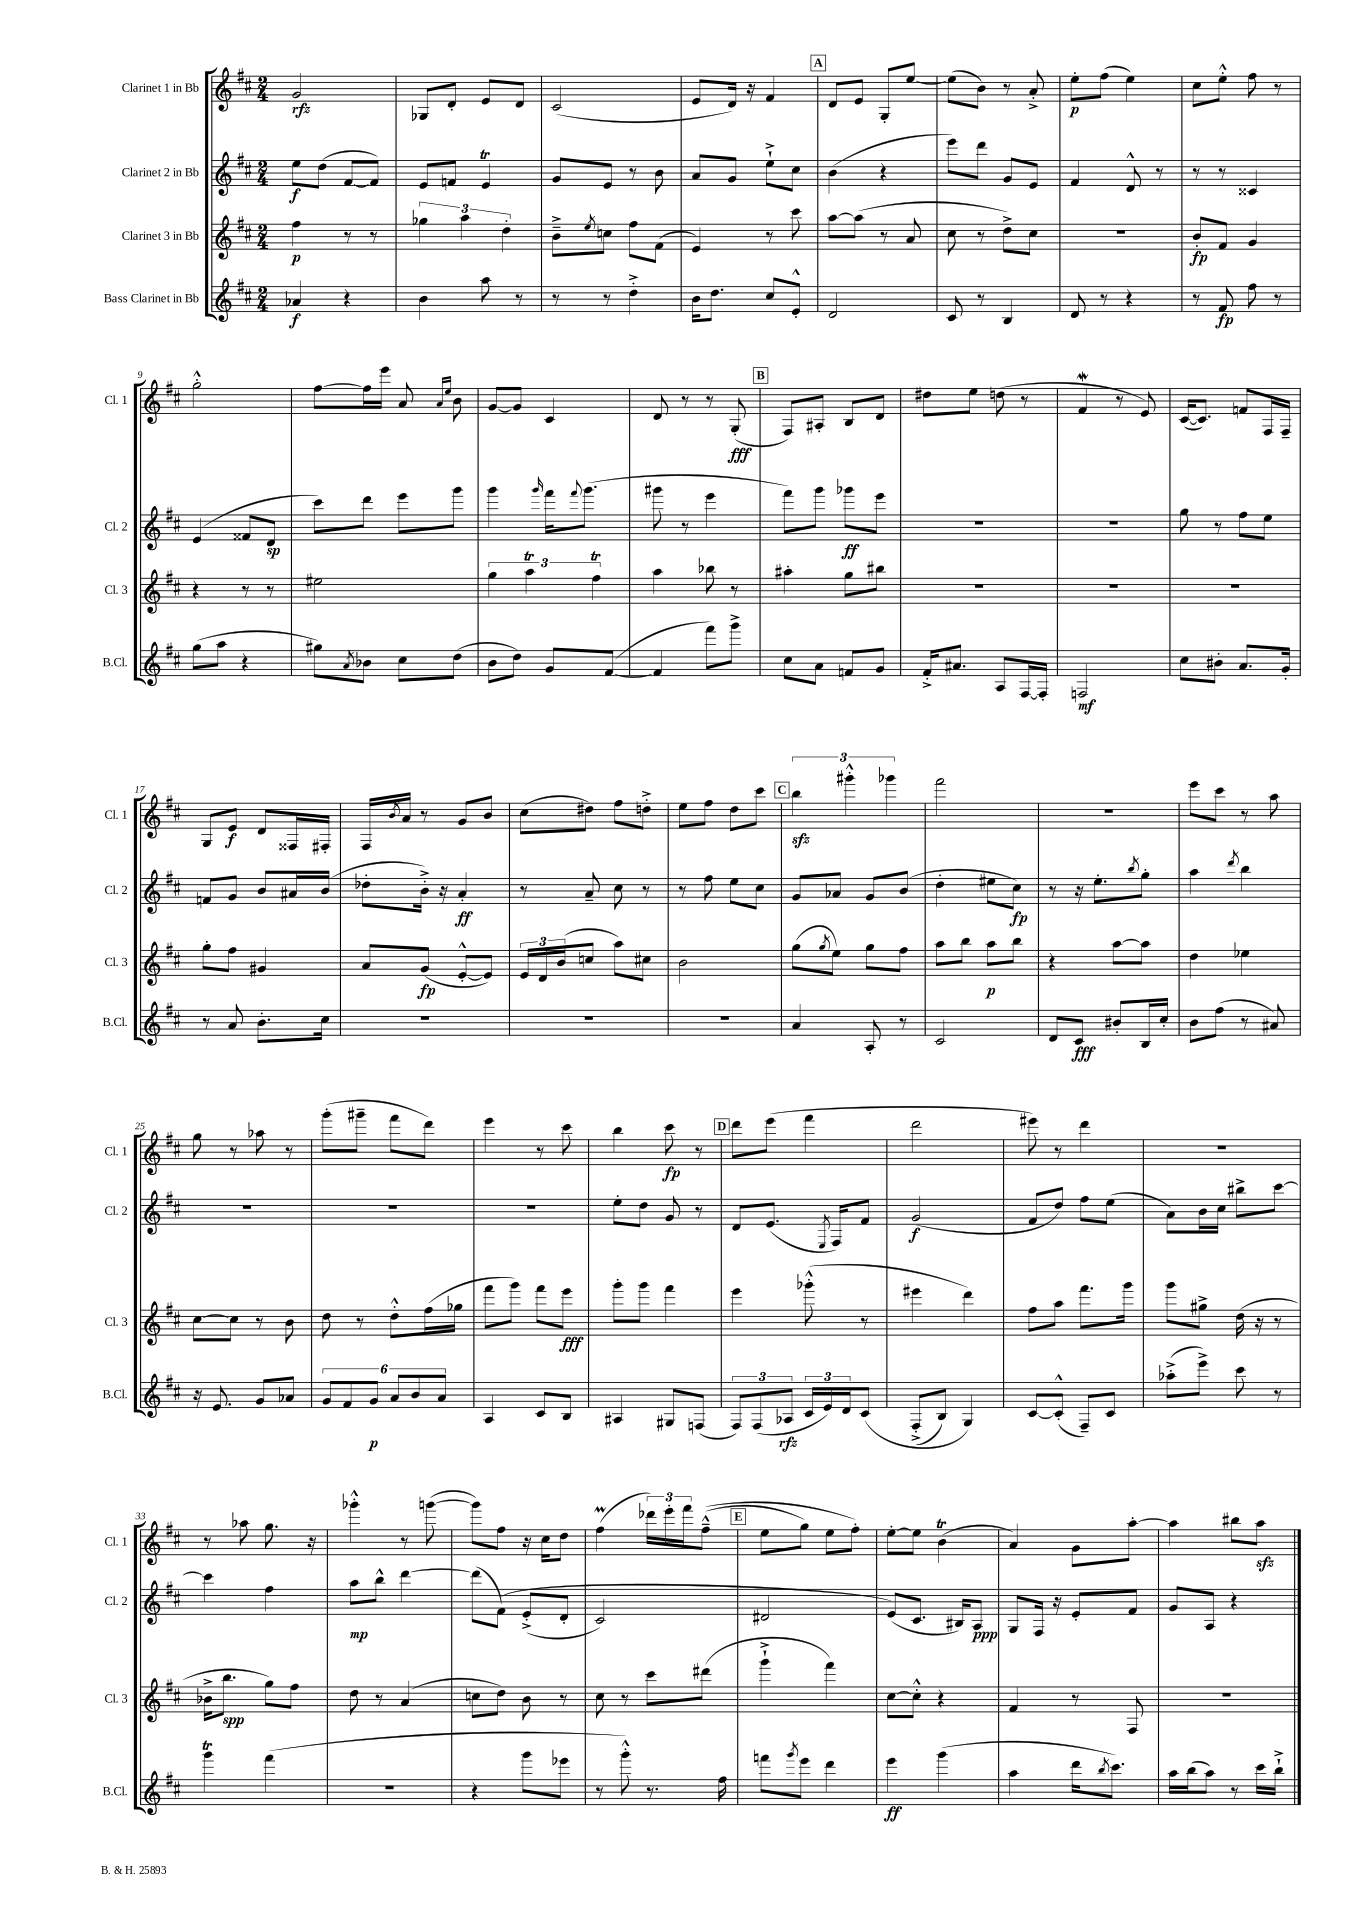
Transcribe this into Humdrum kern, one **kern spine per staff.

**kern	**dynam	**kern	**dynam	**kern	**dynam	**kern	**dynam
*part4	*part4	*part3	*part3	*part2	*part2	*part1	*part1
*staff4	*staff4	*staff3	*staff3	*staff2	*staff2	*staff1	*staff1
*I"Bass Clarinet in Bb	*	*I"Clarinet 3 in Bb	*	*I"Clarinet 2 in Bb	*	*I"Clarinet 1 in Bb	*
*I'B.Cl.	*	*I'Cl. 3	*	*I'Cl. 2	*	*I'Cl. 1	*
*clefG2	*	*clefG2	*	*clefG2	*	*clefG2	*
*k[f#c#]	*	*k[f#c#]	*	*k[f#c#]	*	*k[f#c#]	*
*M2/4	*	*M2/4	*	*M2/4	*	*M2/4	*
=1	=1	=1	=1	=1	=1	=1	=1
4a-X/	f	4ff#\	p	8ee\L	f	2g/	rfz
.	.	.	.	(8dd\J	.	.	.
4r	.	8r	.	[8f#/L	.	.	.
.	.	8r	.	8f#/J])	.	.	.
=2	=2	=2	=2	=2	=2	=2	=2
4b\	.	6gg-X\	.	8e/L	.	8G-X/L	.
.	.	.	.	8fn/J	.	8d'/J	.
.	.	6aa\	.	.	.	.	.
8aa\	.	.	.	4eT/	.	8e/L	.
.	.	6dd'\	.	.	.	.	.
8r	.	.	.	.	.	8d/J	.
=3	=3	=3	=3	=3	=3	=3	=3
8r	.	8b~^\L	.	8g/L	.	(2c#/	.
.	.	8qee/	.	.	.	.	.
8r	.	8ccn\J	.	8e/J	.	.	.
4dd'^\	.	8ff#\L	.	8r	.	.	.
.	.	(8f#\J	.	8b\	.	.	.
=4	=4	=4	=4	=4	=4	=4	=4
16b\KL	.	4e/)	.	8a/L	.	8e/L	.
8.dd\J	.	.	.	.	.	.	.
.	.	.	.	8g/J	.	16d/Jk)	.
.	.	.	.	.	.	16r	.
8cc#/L	.	8r	.	8ee`^\L	.	4f#/	.
8e'^^/J	.	8ccc#\	.	8cc#\J	.	.	.
!!LO:REH:place=s1:t=A
=5	=5	=5	=5	=5	=5	=5	=5
2d/	.	[8aa\L	.	(4b\	.	8d/L	.
.	.	(8aa\J]	.	.	.	8e/J	.
.	.	8r	.	4r	.	8G'/L	.
.	.	8a/	.	.	.	[8ee/J	.
=6	=6	=6	=6	=6	=6	=6	=6
8c#/	.	8cc#\	.	8eee\L)	.	(8ee\L]	.
8r	.	8r	.	8ddd\J	.	8b\J)	.
4B/	.	8dd^\L)	.	8g/L	.	8r	.
.	.	8cc#\J	.	8e/J	.	8a'^/	.
=7	=7	=7	=7	=7	=7	=7	=7
8d/	.	2r	.	4f#/	.	8ee'\L	p
8r	.	.	.	.	.	(8ff#\J	.
4r	.	.	.	8d^^/	.	4ee\)	.
.	.	.	.	8r	.	.	.
=8	=8	=8	=8	=8	=8	=8	=8
8r	.	8b'/L	fp	8r	.	8cc#\L	.
8f#/	fp	8f#/J	.	8r	.	8ee'^^\J	.
8ff#\	.	4g/	.	4c##X/	.	8ff#\	.
8r	.	.	.	.	.	8r	.
!!LO:LB:g=z
=9	=9	=9	=9	=9	=9	=9	=9
(8gg\L	.	4r	.	(4e/	.	2gg'^^\	.
8aa\J	.	.	.	.	.	.	.
4r	.	8r	.	8f##X/L	.	.	.
.	.	8r	.	8d/J	sp	.	.
=10	=10	=10	=10	=10	=10	=10	=10
8gg#X\L)	.	2ee#X\	.	8ccc#\L)	.	[8ff#\L	.
8qa/	.	.	.	.	.	.	.
8b-X\J	.	.	.	8ddd\J	.	16ff#\L]	.
.	.	.	.	.	.	16eee\JJ	.
8cc#\L	.	.	.	8eee\L	.	8a/	.
.	.	.	.	.	.	16qqa/LL	.
.	.	.	.	.	.	16qqee/JJ	.
(8dd\J	.	.	.	8ggg\J	.	8b\	.
=11	=11	=11	=11	=11	=11	=11	=11
8b\L	.	6gg\	.	4ggg\	.	[8g/L	.
8dd\J)	.	.	.	.	.	8g/J]	.
.	.	6aaT\	.	.	.	.	.
.	.	.	.	16qqggg/	.	.	.
8g/L	.	.	.	16fff#\KL	.	4c#/	.
.	.	.	.	8qqfff#/	.	.	.
.	.	.	.	(8.ggg\J	.	.	.
.	.	6ff#t\	.	.	.	.	.
([8f#/J	.	.	.	.	.	.	.
=12	=12	=12	=12	=12	=12	=12	=12
4f#/]	.	4aa\	.	8ggg#X\	.	8d/	.
.	.	.	.	8r	.	8r	.
8fff#\L)	.	8bb-X\	.	4eee\	.	8r	.
8ggg^\J	.	8r	.	.	.	(8G'/	fff
!!LO:REH:place=s1:t=B
=13	=13	=13	=13	=13	=13	=13	=13
8cc#\L	.	4aa#X'\	.	8fff#\L)	.	8F#/L)	.
8a\J	.	.	.	8ggg\J	.	8A#X'/J	.
8fn/L	.	8gg\L	.	8ggg-X\L	ff	8B/L	.
8g/J	.	8bb#X\J	.	8eee\J	.	8d/J	.
=14	=14	=14	=14	=14	=14	=14	=14
16f#'^/KL	.	2r	.	2r	.	8dd#X\L	.
8.a#X/J	.	.	.	.	.	.	.
.	.	.	.	.	.	8ee\J	.
8A/L	.	.	.	.	.	(8ddn\	.
[16F#/L	.	.	.	.	.	8r	.
16F#'/JJ]	.	.	.	.	.	.	.
=15	=15	=15	=15	=15	=15	=15	=15
2Fn/	mf	2r	.	2r	.	4f#W/	.
.	.	.	.	.	.	8r	.
.	.	.	.	.	.	8e/)	.
=16	=16	=16	=16	=16	=16	=16	=16
8cc#\L	.	2r	.	8gg\	.	([16c#/KL	.
.	.	.	.	.	.	8.c#/J])	.
8b#X'\J	.	.	.	8r	.	.	.
8.a/L	.	.	.	8ff#\L	.	8fn/L	.
.	.	.	.	8ee\J	.	16F#/L	.
16g'/Jk	.	.	.	.	.	16F#~/JJ	.
!!LO:LB:g=z
=17	=17	=17	=17	=17	=17	=17	=17
8r	.	8gg'\L	.	8fn/L	.	8G/L	.
8a/	.	8ff#\J	.	8g/J	.	8e/J	f
8.b'\L	.	4g#X/	.	8b/L	.	8d/L	.
.	.	.	.	16a#X/L	.	16F##X/L	.
16cc#\Jk	.	.	.	(16b/JJ	.	16F#X'/JJ	.
=18	=18	=18	=18	=18	=18	=18	=18
2r	.	8a/L	.	8dd-X'\L	.	16F#/LL	.
.	.	.	.	.	.	8qb/	.
.	.	.	.	.	.	16a/JJ	.
.	.	(8g/J	fp	16b'^\Jk)	.	8r	.
.	.	.	.	16r	.	.	.
.	.	[8e'^^/L	.	4a'/	ff	8g/L	.
.	.	8e/J])	.	.	.	8b/J	.
=19	=19	=19	=19	=19	=19	=19	=19
2r	.	24e/LL	.	8r	.	(8cc#\L	.
.	.	24d/	.	.	.	.	.
.	.	(24b/J	.	.	.	.	.
.	.	8ccn/J	.	8a~/	.	8dd#X\J)	.
.	.	8aa\L)	.	8cc#\	.	8ff#\L	.
.	.	8cc#X\J	.	8r	.	8ddn'^\J	.
=20	=20	=20	=20	=20	=20	=20	=20
2r	.	2b\	.	8r	.	8ee\L	.
.	.	.	.	8ff#\	.	8ff#\J	.
.	.	.	.	8ee\L	.	8dd\L	.
.	.	.	.	8cc#\J	.	8ccc#\J	.
!!LO:REH:place=s1:t=C
=21	=21	=21	=21	=21	=21	=21	=21
4a/	.	(8gg\L	.	8g/L	.	6bbzz\	.
.	.	8qgg/	.	.	.	.	.
.	.	8ee\J)	.	8a-X/J	.	.	.
.	.	.	.	.	.	6ggg#X'^^\	.
8A'/	.	8gg\L	.	8g/L	.	.	.
.	.	.	.	.	.	6ggg-X\	.
8r	.	8ff#\J	.	(8b/J	.	.	.
=22	=22	=22	=22	=22	=22	=22	=22
2c#/	.	8aa\L	.	4dd'\	.	2fff#\	.
.	.	8bb\J	.	.	.	.	.
.	.	8aa\L	p	8ee#X\L	.	.	.
.	.	8bb\J	.	8cc#\J)	fp	.	.
=23	=23	=23	=23	=23	=23	=23	=23
8d/L	.	4r	.	8r	.	2r	.
8c#/J	fff	.	.	16r	.	.	.
.	.	.	.	8.ee'\L	.	.	.
8b#X'/L	.	[8aa\L	.	.	.	.	.
.	.	.	.	8qbb/	.	.	.
16B/L	.	8aa\J]	.	8gg'\J	.	.	.
16cc#'/JJ	.	.	.	.	.	.	.
=24	=24	=24	=24	=24	=24	=24	=24
8b\L	.	4dd\	.	4aa\	.	8eee\L	.
(8ff#\J	.	.	.	.	.	8ccc#\J	.
.	.	.	.	8qddd/	.	.	.
8r	.	4ee-X\	.	4bb\	.	8r	.
8a#X/)	.	.	.	.	.	8aa\	.
!!LO:LB:g=z
=25	=25	=25	=25	=25	=25	=25	=25
16r	.	[8cc#\L	.	2r	.	8gg\	.
8.e/	.	.	.	.	.	.	.
.	.	8cc#\J]	.	.	.	8r	.
8g/L	.	8r	.	.	.	8aa-X\	.
8a-X/J	.	8b\	.	.	.	8r	.
=26	=26	=26	=26	=26	=26	=26	=26
12g/L	.	8dd\	.	2r	.	(8ggg'\L	.
12f#/	.	.	.	.	.	.	.
.	.	8r	.	.	.	8ggg#X~\J	.
12g/J	p	.	.	.	.	.	.
12a/L	.	8dd'^^\L	.	.	.	8fff#\L	.
12b/	.	.	.	.	.	.	.
.	.	(16ff#\L	.	.	.	8ddd\J)	.
12a/J	.	.	.	.	.	.	.
.	.	16gg-X\JJ	.	.	.	.	.
=27	=27	=27	=27	=27	=27	=27	=27
4A/	.	8fff#\L	.	2r	.	4eee\	.
.	.	8ggg\J)	.	.	.	.	.
8c#/L	.	8fff#\L	.	.	.	8r	.
8B/J	.	8eee\J	fff	.	.	8ccc#\	.
=28	=28	=28	=28	=28	=28	=28	=28
4A#X/	.	8ggg'\L	.	8ee'\L	.	4bb\	.
.	.	8ggg\J	.	8dd\J	.	.	.
8G#X/L	.	4fff#\	.	8g/	.	8ccc#\	fp
(8Fn/J	.	.	.	8r	.	8r	.
!!LO:REH:place=s1:t=D
=29	=29	=29	=29	=29	=29	=29	=29
12F#/L)	.	4eee\	.	8d/L	.	8ddd\L	.
(12F#/	.	.	.	.	.	.	.
.	.	.	.	(8.e/J	.	(8eee\J	.
12A-X/J	rfz	.	.	.	.	.	.
24c#/LL	.	(8ggg-X'^^\	.	.	.	4fff#\	.
24e/)	.	.	.	.	.	.	.
.	.	.	.	8qE/	.	.	.
.	.	.	.	16F#/KL)	.	.	.
24d/J	.	.	.	.	.	.	.
(8c#/J	.	8r	.	8f#/J	.	.	.
=30	=30	=30	=30	=30	=30	=30	=30
(8F#'^/L	.	4eee#X\	.	(2g/	f	2ddd\	.
8B/J)	.	.	.	.	.	.	.
4G/)	.	4ddd\)	.	.	.	.	.
=31	=31	=31	=31	=31	=31	=31	=31
[8c#/L	.	8ff#\L	.	8f#/L	.	8eee#X\)	.
(8c#'^^/J]	.	8aa\J	.	8dd/J)	.	8r	.
8F#~/L)	.	8.fff#\L	.	8ff#\L	.	4ddd\	.
8c#/J	.	.	.	(8ee\J	.	.	.
.	.	16ggg\Jk	.	.	.	.	.
=32	=32	=32	=32	=32	=32	=32	=32
(8aa-X'^\L	.	8ggg\L	.	8a\L)	.	2r	.
8eee^\J)	.	8gg#X^\J	.	16b\L	.	.	.
.	.	.	.	16cc#\JJ	.	.	.
8ccc#\	.	(16dd\	.	8bb#X^\L	.	.	.
.	.	16r	.	.	.	.	.
8r	.	8r	.	[8ccc#\J	.	.	.
!!LO:LB:g=z
=33	=33	=33	=33	=33	=33	=33	=33
4gggT\	.	16b-X^\KL	.	4ccc#\]	.	8r	.
.	.	8.bb\J	spp	.	.	.	.
.	.	.	.	.	.	8aa-X\	.
(4fff#\	.	8gg\L)	.	4ff#\	.	8.gg\	.
.	.	8ff#\J	.	.	.	.	.
.	.	.	.	.	.	16r	.
=34	=34	=34	=34	=34	=34	=34	=34
2r	.	8dd\	.	8aa\L	mp	4ggg-X'^^\	.
.	.	8r	.	8bb^^\J	.	.	.
.	.	(4a/	.	[4ddd\	.	8r	.
.	.	.	.	.	.	([8gggn\	.
=35	=35	=35	=35	=35	=35	=35	=35
4r	.	8ccn\L	.	(8ddd\L]	.	8ggg\L])	.
.	.	8dd\J)	.	(8f#\J)	.	8ff#\J	.
8ggg\L	.	8b\	.	(8e'^/L	.	16r	.
.	.	.	.	.	.	16cc#\KL	.
8eee-X\J	.	8r	.	8d'/J	.	8dd\J	.
=36	=36	=36	=36	=36	=36	=36	=36
8r	.	8cc#\	.	2c#/)	.	(4ff#m\	.
8ggg'^^\)	.	8r	.	.	.	.	.
8.r	.	8ccc#\L	.	.	.	24ddd-X\LL)	.
.	.	.	.	.	.	24eee'\	.
.	.	.	.	.	.	24fff#\J	.
.	.	(8ddd#X\J	.	.	.	((8ff#~^^\J	.
16ff#\	.	.	.	.	.	.	.
!!LO:REH:place=s1:t=E
=37	=37	=37	=37	=37	=37	=37	=37
8fffn\L	.	4ggg`^\	.	2d#X/	.	8ee\L	.
8qggg/	.	.	.	.	.	.	.
8eee\J	.	.	.	.	.	8gg\J)	.
4ddd\	.	4fff#\)	.	.	.	8ee\L	.
.	.	.	.	.	.	8ff#'\J)	.
=38	=38	=38	=38	=38	=38	=38	=38
4eee\	ff	[8cc#\L	.	(8e/L)	.	[8ee'\L	.
.	.	8cc#'^^\J]	.	8.c#/J	.	8ee\J]	.
(4ggg\	.	4r	.	.	.	(4bT\	.
.	.	.	.	16B#X/KL)	.	.	.
.	.	.	.	8A/J	ppp	.	.
=39	=39	=39	=39	=39	=39	=39	=39
4aa\	.	4f#/	.	8G/L	.	4a/)	.
.	.	.	.	16F#/Jk	.	.	.
.	.	.	.	16r	.	.	.
16ddd\KL	.	8r	.	8e'/L	.	8g\L	.
8qbb/	.	.	.	.	.	.	.
8.ccc#\J)	.	.	.	.	.	.	.
.	.	8F#/	.	8f#/J	.	[8aa'\J	.
=40	=40	=40	=40	=40	=40	=40	=40
16aa\LL	.	2r	.	8g/L	.	4aa\]	.
(16bb\J	.	.	.	.	.	.	.
8aa\J)	.	.	.	8A/J	.	.	.
8r	.	.	.	4r	.	8bb#X\L	.
16ccc#\LL	.	.	.	.	.	8aazz\J	.
16bb`^\JJ	.	.	.	.	.	.	.
==	==	==	==	==	==	==	==
*-	*-	*-	*-	*-	*-	*-	*-
